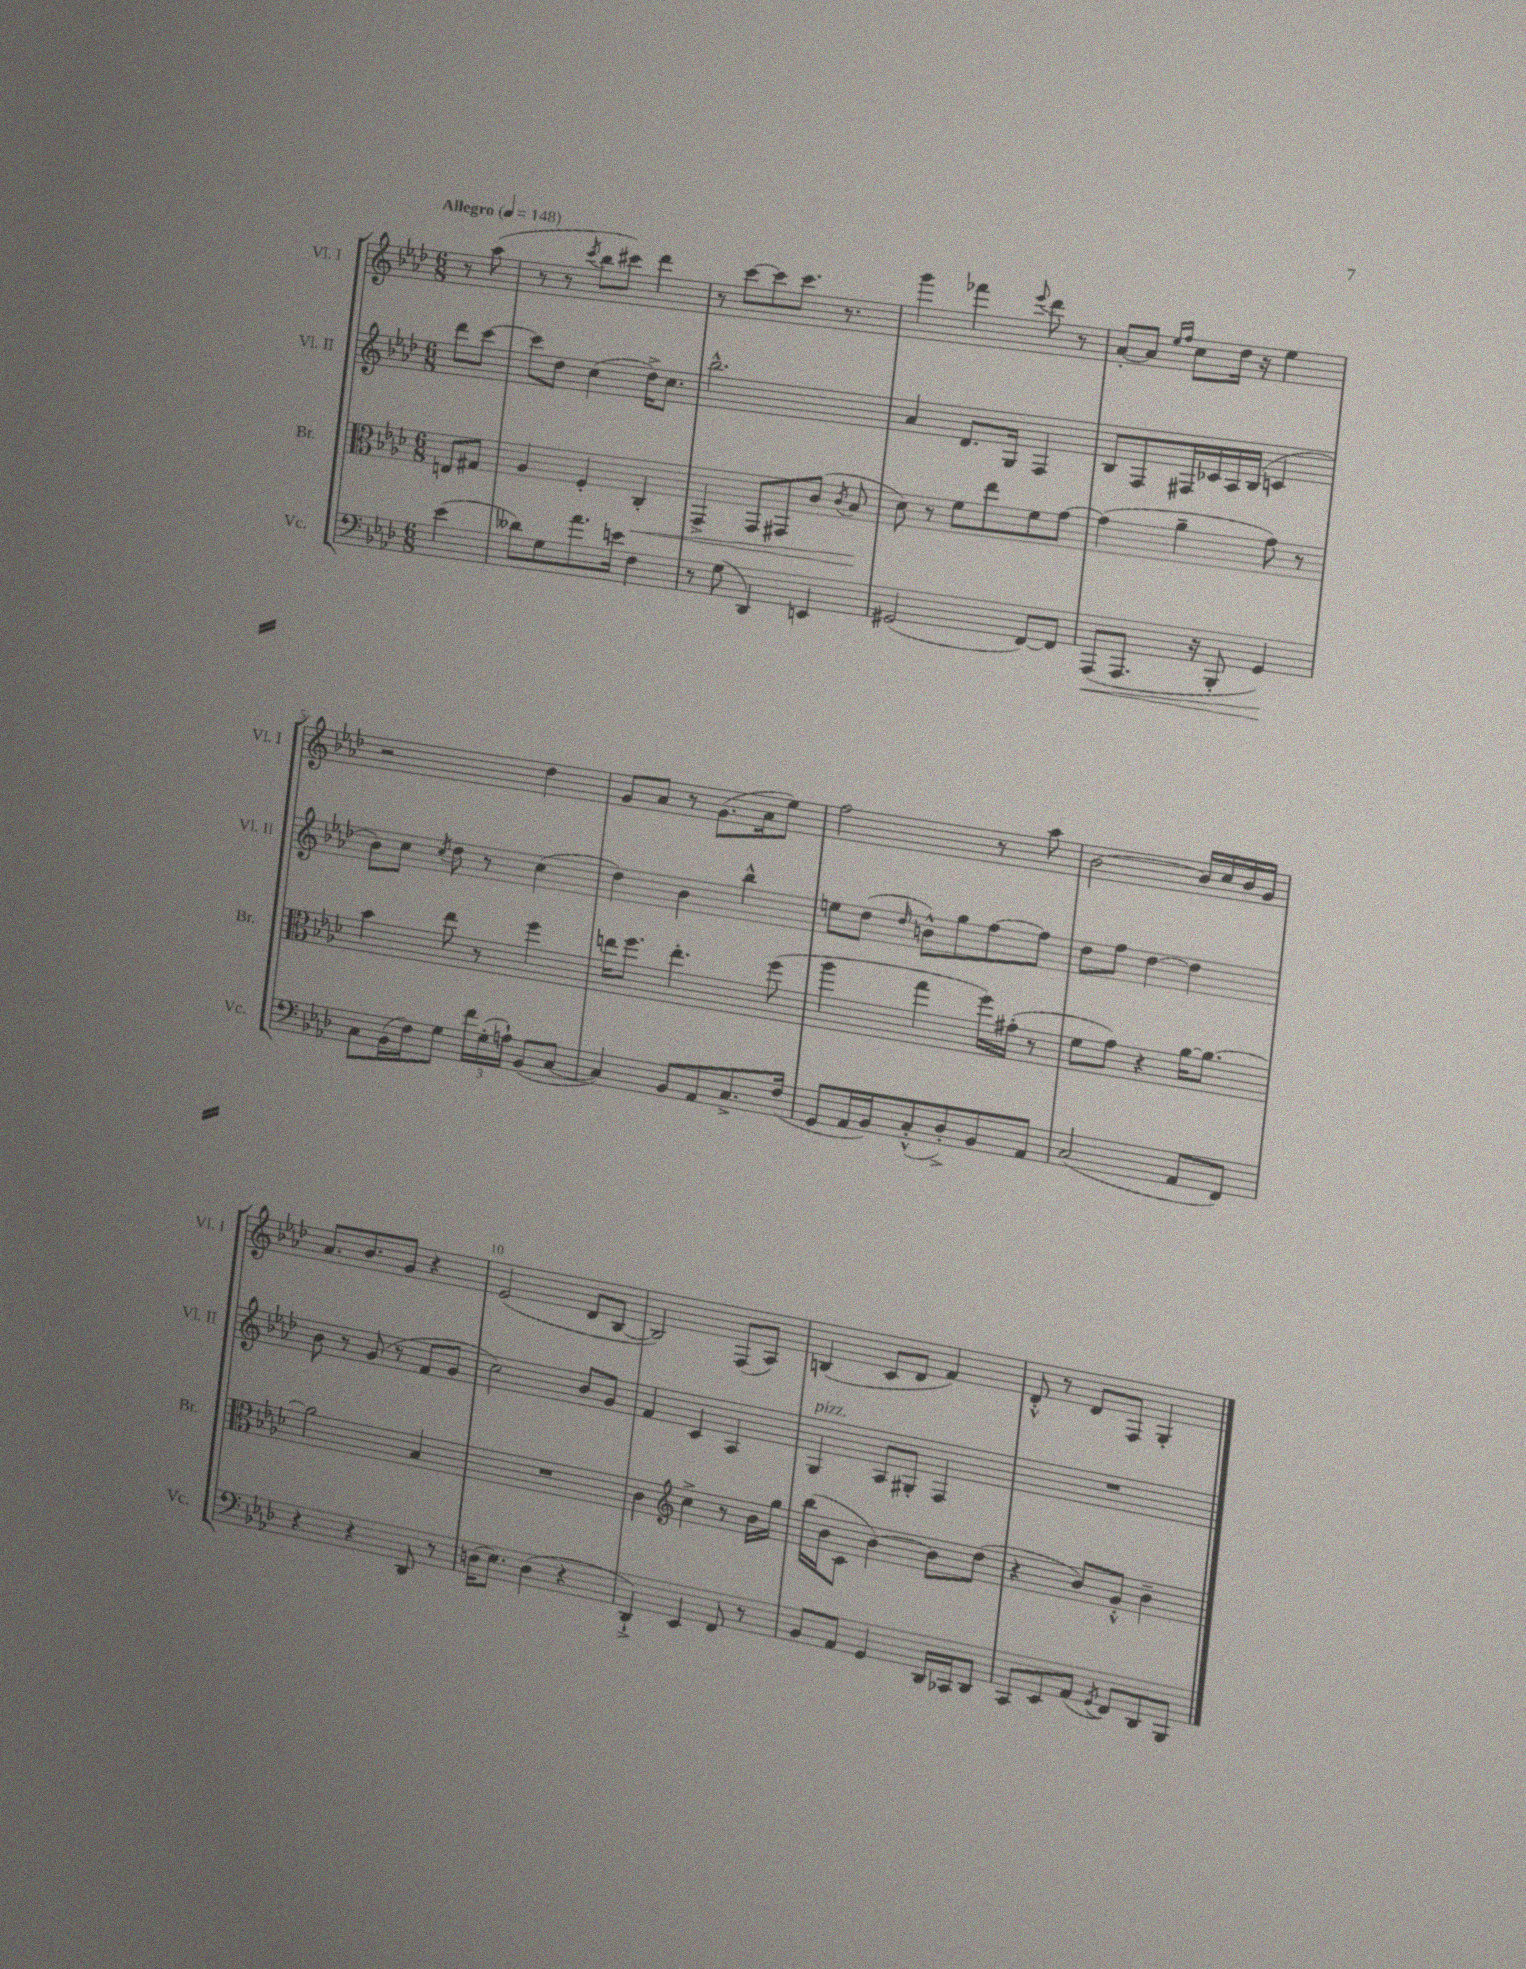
<<
\new StaffGroup <<
\new Staff = "s0" \with { instrumentName = "Vl. I" shortInstrumentName = "Vl. I" } {
    \clef treble \key aes \major \numericTimeSignature \time 6/8 \partial 4 \tempo "Allegro" 4 = 148
    \autoBeamOff r8 aes''8( |
    r8 r8 \acciaccatura { c'''8 } bes''8[ cis'''8]) des'''4 |
    r8 c'''8[~ c'''8 c'''8.] r8. |
    g'''4 fes'''4 \appoggiatura { ees'''8 } des'''8 r8 |
    aes'8[~-. aes'8] \grace { ees''16[ f''16] } c''8[ des''16] r16 ees''4 |
    r2 des''4 |
    g'8[ aes'8] r8 g'8.[( aes'16 ees''8]) |
    f''2 r8 aes''8 |
    bes'2~ bes'16[ c''16 bes'16 g'16] |
    aes'8.[ bes'8. g'8] r4 |
    ees'2( des'8[ bes8]~ |
    bes2) f8[( aes8]) |
    b4( c'8[ des'8] f'4) |
    des'8-.-^ r8 des'8[ f8] g4-. \bar "|." |
}
\new Staff = "s1" \with { instrumentName = "Vl. II" shortInstrumentName = "Vl. II" } {
    \clef treble \key aes \major \numericTimeSignature \time 6/8 \partial 4
    \autoBeamOff des'''8[ c'''8]~ |
    c'''8[ des''8] c''4( des''16[->) c''8.] |
    bes''2.-^ |
    aes'4 des'8.[ g16] f4 |
    bes8[ f8 fis16 ces'16 aes16 bes16]( c'4 |
    bes'8[) c''8] \acciaccatura { c''8 } des''8 r8 c''4( |
    des''4) bes'4 bes''4-^ |
    e''8[ des''8]( \grace { des''16 } b'8[-^) g''8 f''8~ f''8] |
    des''8[ f''8] des''4~ des''4 |
    bes'8 r8 g'8( r8 f'8[ g'8] |
    c''2) bes'8[ g'8] |
    f'4 c'4 aes4 |
    g4^\markup { \italic "pizz." } aes8[ gis8]-. f4 |
    R2. \bar "|." |
}
\new Staff = "s2" \with { instrumentName = "Br." shortInstrumentName = "Br." } {
    \clef alto \key aes \major \numericTimeSignature \time 6/8 \partial 4
    \autoBeamOff e8[ gis8] |
    aes4 f4-. c4-.\< |
    g,4-> g,8[ gis,8 c'8]( \acciaccatura { c'8 } bes8\! |
    des'8) r8 f'8[ ees''8 f'8 g'8]~ |
    g'4( aes'4-- g'8) r8 |
    bes'4 ees''8 r8 f''4 |
    e''16[ f''8.] e''4.-. f''8( |
    aes''4 g''4 f''16[) gis'16]-.( r8 |
    f'8[ g'8]) r4 aes'16[~ aes'8.]~ |
    aes'2 bes4 |
    R2. |
    c'4 \clef treble c''4-> r8 bes'16[ g''16] |
    bes''16[( bes'16 c'8] bes'4~) bes'8[ des''8]( |
    r4 bes'8[) g'8]-.-^ bes'4-- \bar "|." |
}
\new Staff = "s3" \with { instrumentName = "Vc." shortInstrumentName = "Vc." } {
    \clef bass \key aes \major \numericTimeSignature \time 6/8 \partial 4
    \autoBeamOff ees'4( |
    deses'8[) g8 aes'8. e'16] f4 |
    r8 g8( des,4) e,4 |
    gis,2( f,8[~) f,8] |
    aes,,8[\<( aes,,8.] r16 bes,,8-. g,4\!) |
    c8[ bes,16( f16) g8] \tuplet 3/2 { f'16[ g16-.( a16]-!) } bes,8[( c8]~ |
    c4) bes,8[ aes,8 c8.-> f16]( |
    g,8[ aes,16 bes,16) c8-.-^( des8-.->) bes,8 aes,8] |
    c2( aes,8[ f,8]) |
    r4 r4 des,8 r8 |
    d16[( ees8.]) d4( r4 |
    des,4-!->) ees,4 f,8 r8 |
    bes,8[ aes,8] g,4 des,16[ ces,16 des,8] |
    c,8[ ees,8 aes,8]( \acciaccatura { g,8 } f,8[) des,8 bes,,8] \bar "|." |
}
>>
>>
\layout { \context { \Score \override BarNumber.break-visibility = ##(#f #t #t) barNumberVisibility = #(every-nth-bar-number-visible 5) } }
